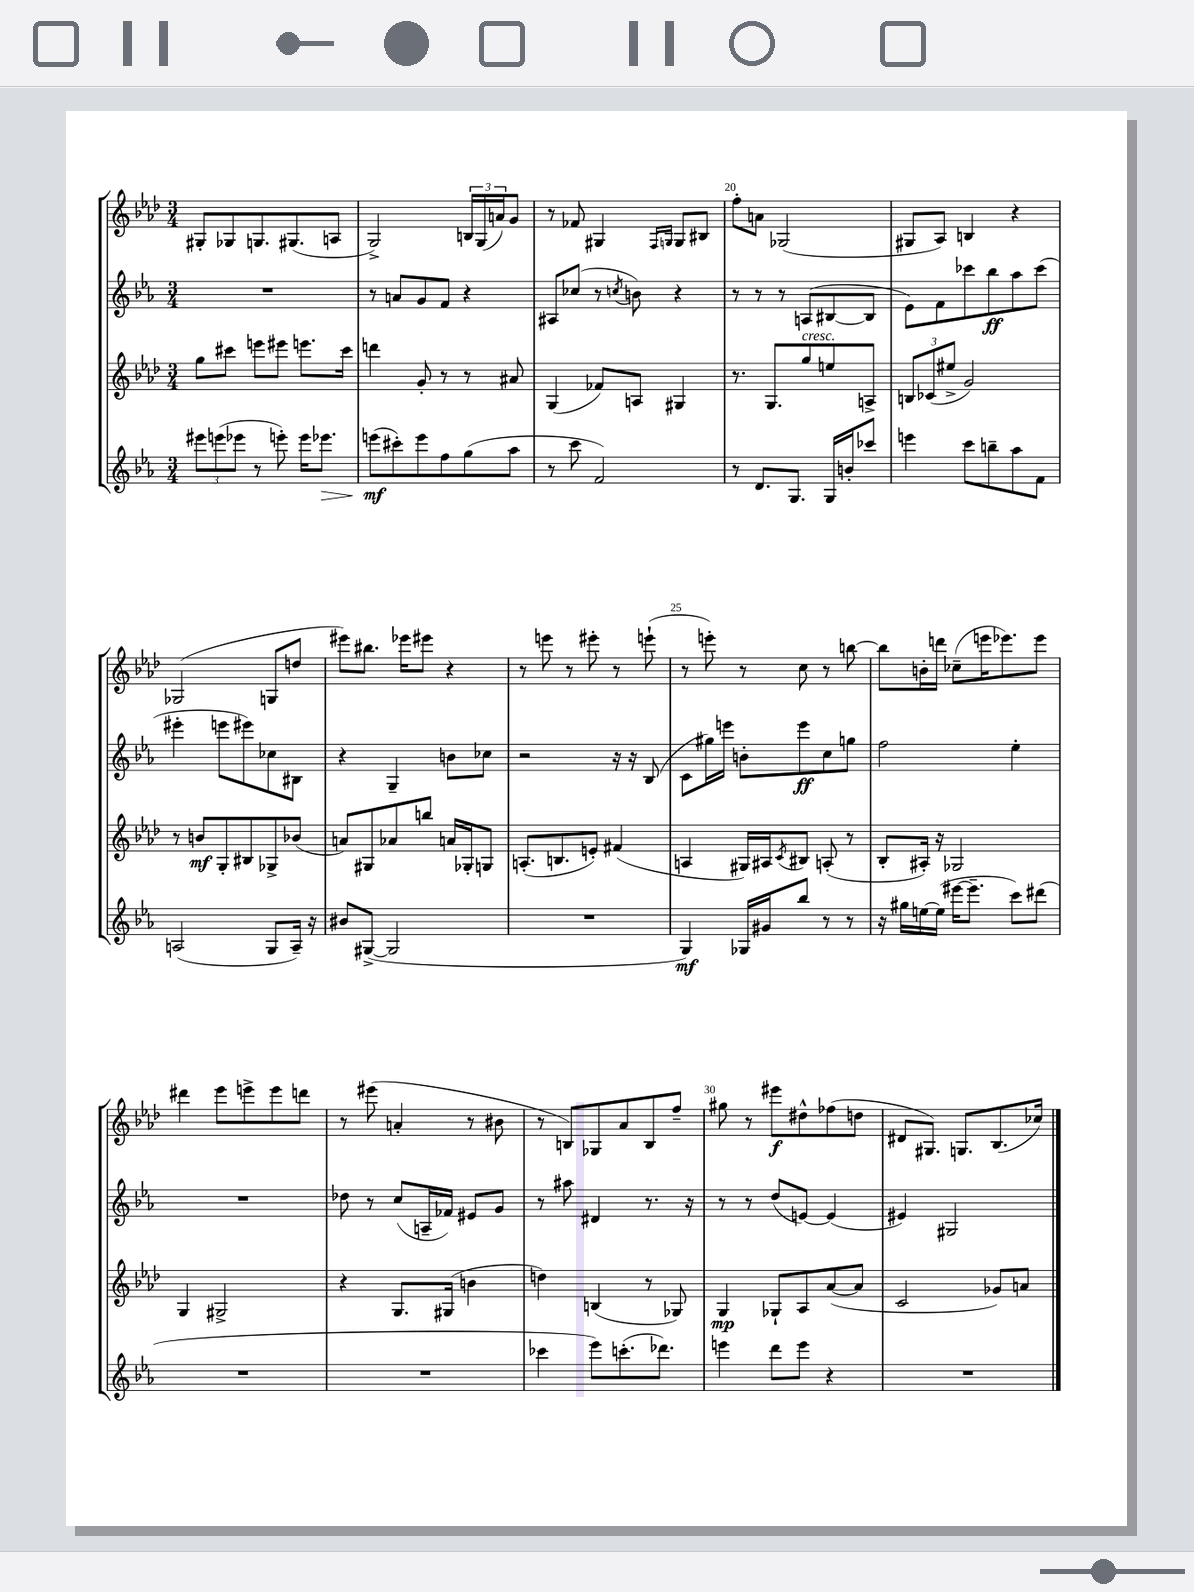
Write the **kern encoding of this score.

**kern	**kern	**kern	**kern
*staff4	*staff3	*staff2	*staff1
*clefG2	*clefG2	*clefG2	*clefG2
*k[b-e-a-]	*k[b-e-a-d-]	*k[b-e-a-]	*k[b-e-a-d-]
*M3/4	*M3/4	*M3/4	*M3/4
12eee#	8gg	2.r	8G#'
(12eee	.	.	.
.	8ccc#	.	8G-
12eee-	.	.	.
8r	8eee	.	8.G
8eee')	8eee#	.	.
.	.	.	(8.G#
16eee	8.eee	.	.
8.eee-	.	.	.
.	.	.	8A
.	16ccc#	.	.
=	=	=	=
(8eee	4ddd	8r	2G^)
8ccc#')	.	8a	.
8eee	8g'	8g	.
8ff	8r	8f	.
(8gg	8r	4r	24B
.	.	.	(24G
.	.	.	24a)
8aa-	8a#	.	8g
=	=	=	=
8r	(4G	8A#	8r
8ccc	.	(8cc-	8f-
2f)	8f-)	8r	4G#
.	.	8qcc	.
.	8A	8b)	.
.	.	.	16qqF
.	.	.	16qqG
.	4G#	4r	8G
.	.	.	8B#
=	=	=	=
8r	8.r	8r	8ff'
8.d	.	8r	8a
.	8.G	.	.
.	.	8r	(2G-
8.G	.	.	.
.	8gg	(8A	.
16G	8ee	[8B#	.
16b'	.	.	.
8ccc-	8A^	8B#]	.
=	=	=	=
4eee	12B	8e-)	8G#
.	(12c-	.	.
.	.	8f	8A-)
.	12ee#^	.	.
8ccc	2g)	8ccc-	4B
8bb~	.	8bb-	.
8aa-	.	8aa-	4r
8f	.	(8ccc-	.
=	=	=	=
(2A	8r	4eee#'	(2G-
.	8b	.	.
.	8G'	8eee	.
.	8B#	8eee#)	.
8G	8G-^	8cc-	8G
16A~)	(8b-	8B#	8dd
16r	.	.	.
=	=	=	=
8b#	8a)	4r	8eee#)
([8G#^	8G#	.	8.bb#
2G#]	8a-	4G~	.
.	.	.	16eee-
.	8bb	.	8eee#
.	16a	8b	4r
.	16G-'	.	.
.	8G	8cc-	.
=	=	=	=
2.r	(8.A'	2r	8r
.	.	.	8eee
.	8.B	.	.
.	.	.	8r
.	8e')	.	8eee#'
.	(4f#	16r	8r
.	.	16r	.
.	.	(8B-	(8eee`
=	=	=	=
4G)	4A	8c	8r
.	.	16gg#)	8eee')
.	.	16eee	.
16G-	16G#)	8b'	8r
16g#	16A#	.	.
.	8qc	.	.
8bb-	8B#	8eee	8cc
8r	(8A'	8cc	8r
8r	8r	8gg	[8bb
=	=	=	=
16r	8B-'	2ff	8bb]
16gg#	.	.	.
[16ee	16A#')	.	16b'
(16ee]	16r	.	16ddd
[16eee#	2G-	.	(8cc-~
8.eee#~]	.	.	.
.	.	.	16eee
.	.	.	8.eee-)
8ccc)	.	4ee-'	.
(8ddd#	.	.	8eee-
=	=	=	=
2.r	4G	2.r	4ddd#
.	2G#^	.	8eee-
.	.	.	8eee^
.	.	.	8eee
.	.	.	8ddd
=	=	=	=
2.r	4r	8dd-	8r
.	.	8r	(8eee#
.	8.G	(8cc	4a'
.	.	16A~	.
.	(16G#	16f-)	.
.	4b	8e#	8r
.	.	8g	8b#
=	=	=	=
4ccc-	4dd)	8r	8r
.	.	8aa#	8B)
8eee-)	(4B	4d#	8G-
(8.ccc'	.	.	8a-
.	8r	8.r	8B
8.ddd-)	.	.	.
.	8G-)	.	8ff~
.	.	16r	.
=	=	=	=
4eee	4G	8r	8gg#
.	.	8r	8r
8ddd	8G-`	(8dd	8eee#
8eee	8A-	[8e)	8dd#^^
4r	([8a-	(4e]	(8ff-
.	8a-]	.	8dd
=	=	=	=
2.r	2c	4e#)	8d#
.	.	.	8.G#)
.	.	2G#	.
.	.	.	8.G
.	8g-)	.	(8.B-
.	8a	.	.
.	.	.	16cc-)
==	==	==	==
*-	*-	*-	*-
